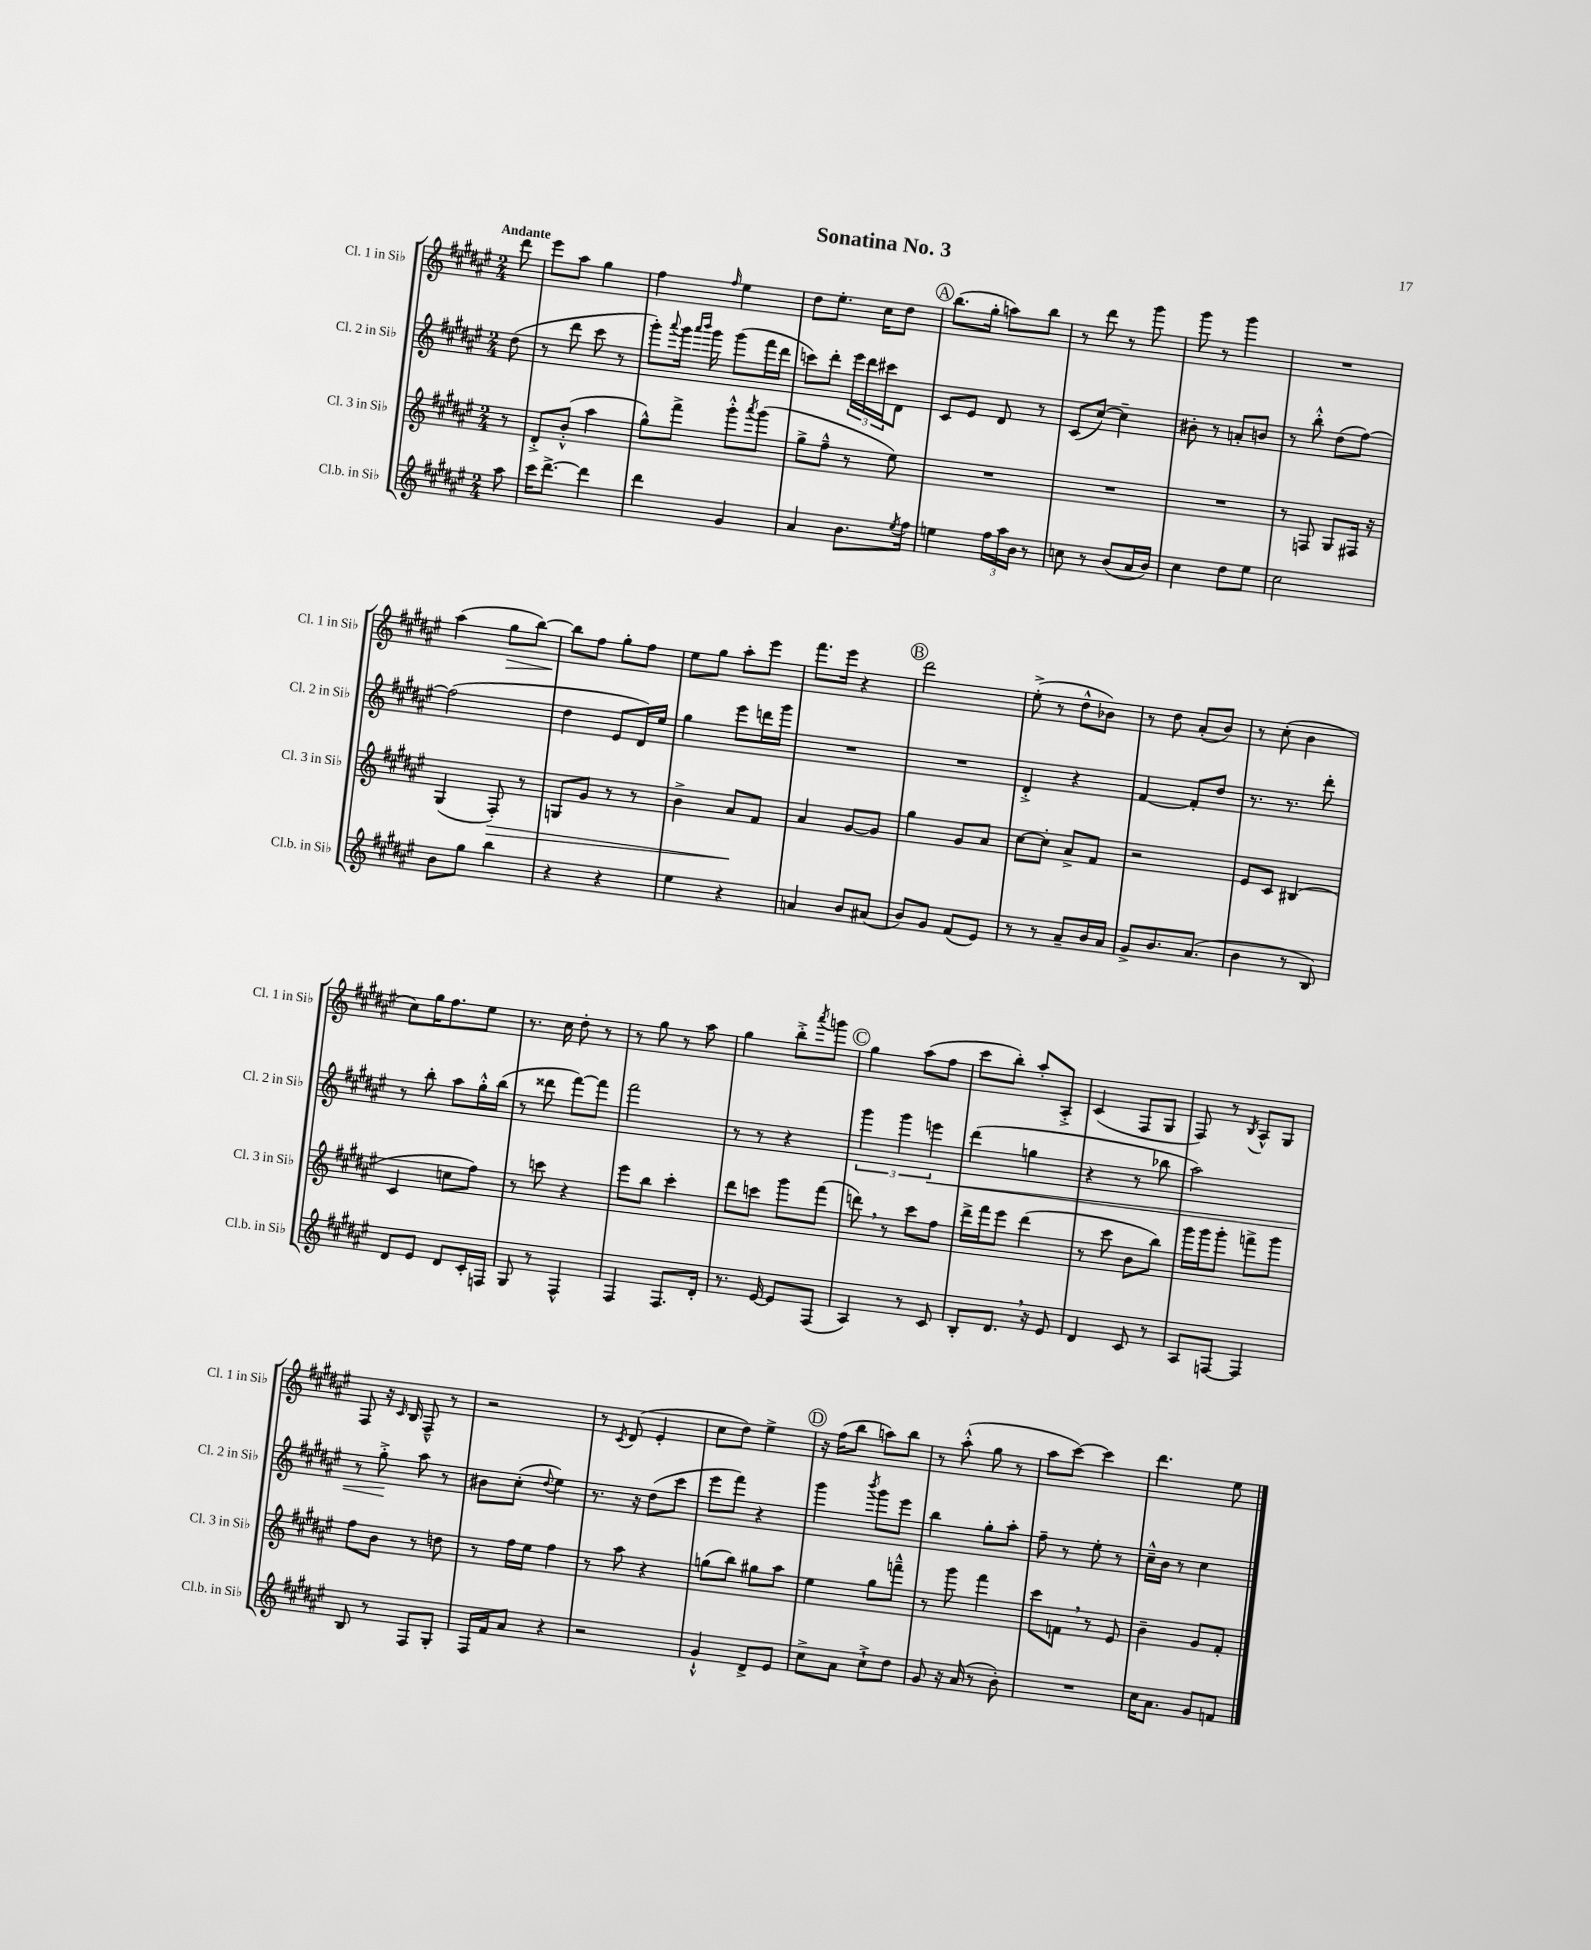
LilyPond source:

\header { title = "Sonatina No. 3" }
<<
\new StaffGroup <<
\new Staff = "s0" \with { instrumentName = "Cl. 1 in Sib" shortInstrumentName = "Cl. 1 in Sib" } {
    \clef treble \key fis \major \numericTimeSignature \time 2/4 \partial 8 \tempo "Andante"
    dis'''8 |
    eis'''8 ais''8 gis''4 |
    fis''4 \grace { fis''16 } eis''4 |
    dis''8 eis''8.-. cis''16 dis''8 |
    \mark \markup { \circle "A" } b''8.( gis''16-. a''8) b''8 |
    r8 dis'''8 r8 gis'''8 |
    gis'''8 r8 gis'''4 |
    R2 |
    ais''4( gis''8\> b''8~) |
    b''8\! fis''8 gis''8-. fis''8 |
    eis''8 gis''8 ais''8-. eis'''8 |
    fis'''8. eis'''16 r4 |
    \mark \markup { \circle "B" } dis'''2 |
    eis''8-.->( r8 dis''8-^ bes'8) |
    r8 dis''8 ais'8-.( b'8) |
    r8 cis''8-.( b'4 |
    cis''8) gis''16 fis''8. eis''8 |
    r8. cis''16 dis''8-. r8 |
    r8 gis''8 r8 ais''8 |
    gis''4 b''8-.-> \acciaccatura { ais'''8 } g'''8 |
    \mark \markup { \circle "C" } gis''4 ais''8( fis''8 |
    cis'''8 b''8-.) ais''8-. ais8-.-> |
    cis'4( fis8 gis8 |
    fis8) r8 \acciaccatura { b8 } ais8-^ gis8 |
    fis8 r16 \grace { cis'16 } b16 fis8---^ r8 |
    r2 |
    r8 \acciaccatura { cis'8 } dis'8( eis'4-. |
    cis''8 dis''8) eis''4-> |
    \mark \markup { \circle "D" } r16 fis''16( b''8 a''8) b''8 |
    r8 ais''8-.-^( gis''8 r8 |
    ais''8 cis'''8~) cis'''4 |
    dis'''4. eis''8 \bar "|." |
}
\new Staff = "s1" \with { instrumentName = "Cl. 2 in Sib" shortInstrumentName = "Cl. 2 in Sib" } {
    \clef treble \key fis \major \numericTimeSignature \time 2/4 \partial 8
    dis''8( |
    r8 dis'''8 cis'''8 r8 |
    gis'''8-.) \appoggiatura { ais'''8 } gis'''16 \grace { ais'''16 b'''16 } gis'''16 gis'''8( fis'''16 dis'''16 |
    c'''8) dis'''8-. \tuplet 3/2 { eis'''16 dis'''16 cis'''16 } dis'8 |
    \mark \markup { \circle "A" } cis'8 eis'8 dis'8 r8 |
    cis'8( cis''8~) cis''4-- |
    bis'8-. r8 a'8-. b'8 |
    r8 b''8-.-^ dis''8( fis''8~) |
    fis''2( |
    dis''4 eis'8 dis'16) eis''16 |
    gis''4 eis'''8 d'''16 gis'''16 |
    R2 |
    \mark \markup { \circle "B" } R2 |
    dis'4-.-> r4 |
    fis'4~ fis'8-. dis''8 |
    r8. r8. dis'''8-. |
    r8 b''8-. ais''8 gis''16-.-^ b''16( |
    r8 disis'''8 fis'''8~) fis'''8 |
    fis'''2 |
    r8 r8 r4 |
    \mark \markup { \circle "C" } \tuplet 3/2 { gis'''4 gis'''4 e'''4\< } |
    dis'''4( g''4 |
    r4 r8 bes''8 |
    ais''2) |
    r8 gis''8-.->\! ais''8 r8 |
    bis'8 cis''8-.( \appoggiatura { dis''8 } eis''4) |
    r8. r16 dis''8( cis'''8 |
    eis'''8 fis'''8) r4 |
    \mark \markup { \circle "D" } gis'''4 \acciaccatura { b'''8 } gis'''8 eis'''8 |
    b''4 gis''8-. ais''8-. |
    fis''8-- r8 eis''8-. r8 |
    cis''16---^ b'16 r8 cis''4 \bar "|." |
}
\new Staff = "s2" \with { instrumentName = "Cl. 3 in Sib" shortInstrumentName = "Cl. 3 in Sib" } {
    \clef treble \key fis \major \numericTimeSignature \time 2/4 \partial 8
    r8 |
    dis'8-.-> b'8-.-^( ais''4 |
    gis''8-^) fis'''8-> gis'''8-.-^ \acciaccatura { ais'''8 } gis'''8( |
    gis''8-> fis''8---^ r8 eis''8) |
    \mark \markup { \circle "A" } R2 |
    R2 |
    R2 |
    r8 f8 gis8 fis16 r16 |
    gis4( fis8-.\>) r8 |
    g8 gis'8 r8 r8 |
    b'4-> ais'8\! fis'8 |
    ais'4 gis'8~ gis'8 |
    \mark \markup { \circle "B" } gis''4 gis'8 ais'8 |
    cis''8~ cis''8-. ais'8-> fis'8 |
    r2 |
    eis'8 cis'8 bis4( |
    cis'4 c''8 fis''8) |
    r8 c'''8 r4 |
    eis'''8 b''8 cis'''4-. |
    dis'''8 c'''8 gis'''8 fis'''8( |
    \mark \markup { \circle "C" } d'''8) \breathe r8 cis'''8 fis''8 |
    dis'''16-> fis'''16 eis'''8 dis'''4( |
    r8 cis'''8 b'8 b''8) |
    gis'''16 gis'''16 gis'''8-. f'''8-> gis'''8 |
    fis''8 b'8 r8 d''8 |
    r8 fis''16 eis''16 fis''4 |
    r8 ais''8 r4 |
    g''8( b''8) gis''8 ais''8 |
    \mark \markup { \circle "D" } eis''4 gis''8 f'''8---^ |
    r8 gis'''8 fis'''4 |
    cis'''8 f'8 \breathe r8 eis'8 |
    b'4-- gis'8 fis'8-. \bar "|." |
}
\new Staff = "s3" \with { instrumentName = "Cl.b. in Sib" shortInstrumentName = "Cl.b. in Sib" } {
    \clef treble \key fis \major \numericTimeSignature \time 2/4 \partial 8
    ais''8 |
    cis'''16 dis'''8.~-> dis'''4 |
    dis'''4 gis'4 |
    ais'4 b'8. \acciaccatura { eis''8 } fis''16 |
    \mark \markup { \circle "A" } e''4 \tuplet 3/2 { fis''16 ais''16 b'16 } r8 |
    c''8 r8 b'8( ais'16 b'16) |
    cis''4 dis''8 eis''8 |
    cis''2 |
    b'8 gis''8 b''4 |
    r4 r4 |
    eis''4 r4 |
    a'4 b'8 ais'8( |
    \mark \markup { \circle "B" } b'8) gis'8 fis'8( eis'8) |
    r8 r8 ais'8-- b'16 ais'16 |
    gis'8-> b'8. ais'8.( |
    b'4 r8 b8) |
    dis'8 eis'8 dis'8 cis'16-. f16 |
    gis8 r8 fis4-^ |
    fis4 fis8. dis'16-. |
    r8. eis'16~ eis'8 fis8( |
    \mark \markup { \circle "C" } ais4) r8 cis'8 |
    b8-. dis'8. \breathe r16 eis'8 |
    dis'4 cis'8 r8 |
    ais8 f8~ f4 |
    b8 r8 fis8 gis8-. |
    fis16 fis'16 ais'8 r4 |
    r2 |
    gis'4-!-^ dis'8-> eis'8 |
    \mark \markup { \circle "D" } cis''8-> ais'8 cis''8-!-> dis''8 |
    gis'8 r16 ais'16( r8 b'8-.) |
    R2 |
    cis''16 ais'8. gis'8 f'8 \bar "|." |
}
>>
>>
\layout { \context { \Score \remove "Bar_number_engraver" } }
